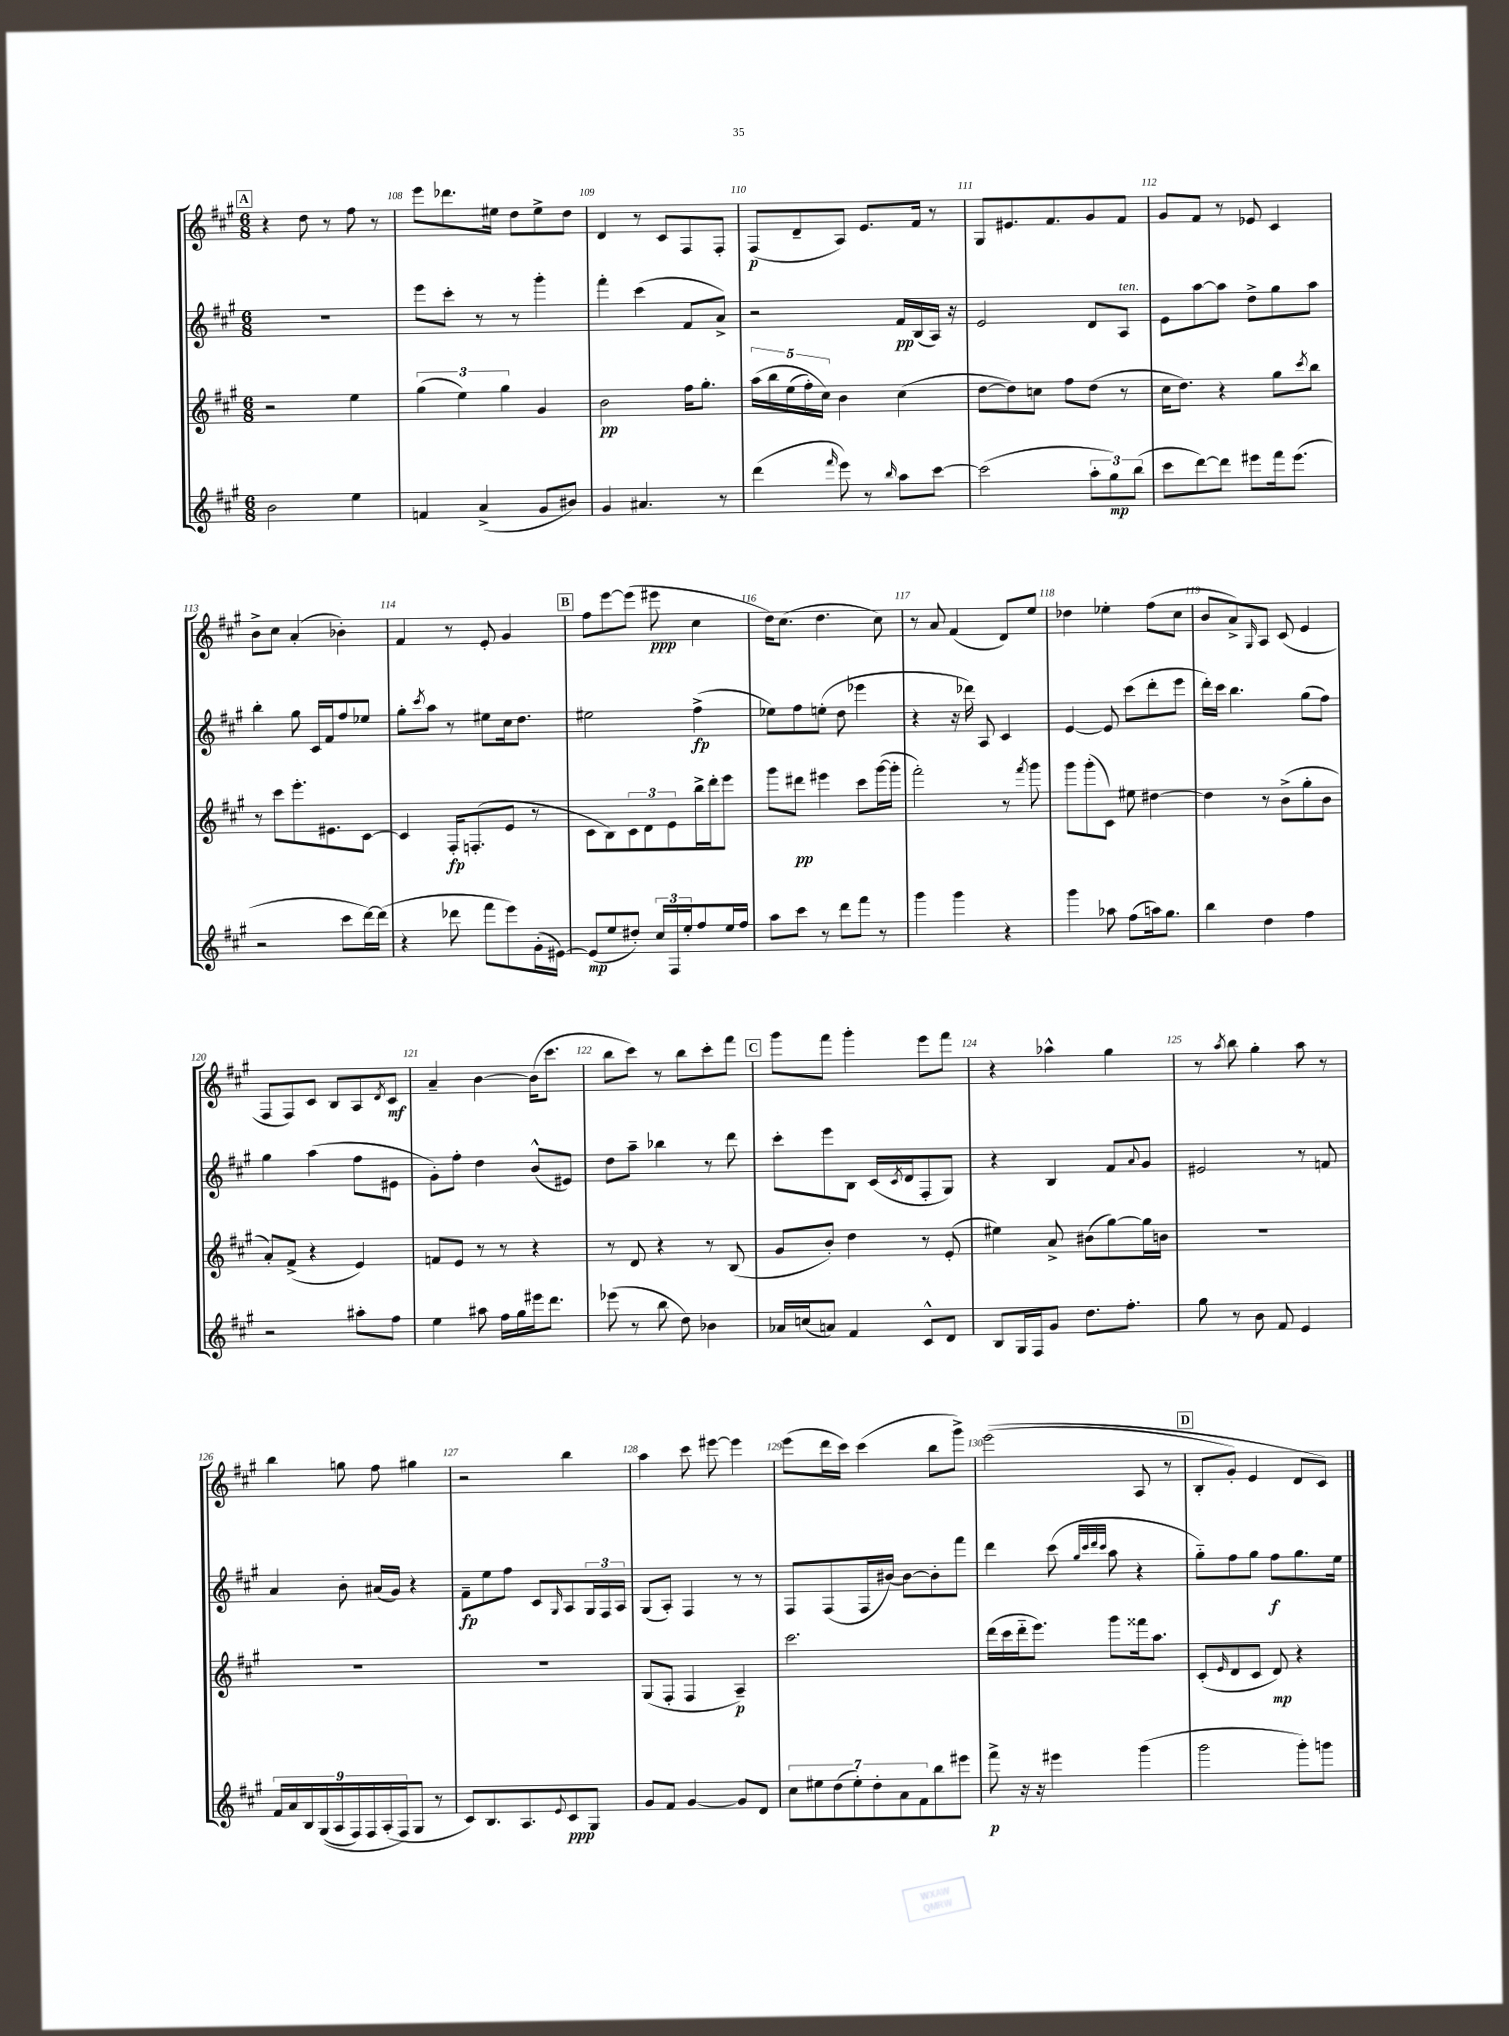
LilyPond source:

<<
\new StaffGroup <<
\new Staff = "s0" {
    \clef treble \key a \major \numericTimeSignature \time 6/8
    \mark \markup { \box "A" } r4 d''8 r8 fis''8 r8 |
    e'''8 des'''8. eis''16 d''8 eis''8-> d''8 |
    d'4 r8 cis'8 fis8 fis8-. |
    fis8\p( d'8-- a8) e'8. fis'16 r8 |
    gis8 eis'8. fis'8. gis'8 fis'8 |
    gis'8 fis'8 r8 ees'8 cis'4 |
    b'8-> cis''8 a'4-.( bes'4-.) |
    fis'4 r8 e'8-. gis'4 |
    \mark \markup { \box "B" } fis''8 e'''8~ e'''8( eis'''8\ppp cis''4 |
    d''16) cis''8.( d''4. cis''8) |
    r8 a'8 fis'4( d'8) e''8 |
    des''4 ees''4-. fis''8( cis''8 |
    b'8 a'8->) \grace { gis16 } a8 cis'8( e'4 |
    fis8 fis8) cis'8 b8 a8 \acciaccatura { d'8 } cis'8\mf |
    a'4-- b'4~ b'16( cis'''8. |
    b''8 cis'''8) r8 b''8 cis'''8-. fis'''8 |
    \mark \markup { \box "C" } gis'''8 fis'''8 gis'''4-. e'''8 fis'''8 |
    r4 aes''4-^ gis''4 |
    r8 \acciaccatura { a''8 } b''8 gis''4-. a''8 r8 |
    b''4 g''8 fis''8 gis''4 |
    r2 b''4 |
    a''4 cis'''8 eis'''8~ eis'''4 |
    e'''8( d'''16 cis'''16) cis'''4( b''8 gis'''8->) |
    e'''2(\( a8 r8 |
    \mark \markup { \box "D" } b8-. gis'8-.) e'4 d'8 cis'8\) \bar "|." |
}
\new Staff = "s1" {
    \clef treble \key a \major \numericTimeSignature \time 6/8
    \mark \markup { \box "A" } R2. |
    e'''8 cis'''8-. r8 r8 gis'''4-. |
    fis'''4-. cis'''4( fis'8 a'8->) |
    r2 fis'16\pp b16( a16) r16 |
    e'2 d'8 a8^\markup { \italic "ten." } |
    e'8 a''8~ a''8 d''8-> gis''8 a''8 |
    b''4-. gis''8 cis'16 fis'16 fis''8 ees''8 |
    gis''8-. \acciaccatura { cis'''8 } a''8 r8 eis''8 cis''16 d''8. |
    \mark \markup { \box "B" } eis''2 fis''4->\fp( |
    ees''8) fis''8 e''8-.( d''8 ees'''4 |
    r4 r16 des'''16) a8 cis'4 |
    e'4~ e'8 cis'''8( d'''8-. e'''8 |
    d'''16-.) cis'''16 b''4. gis''8( fis''8) |
    gis''4 a''4( fis''8 eis'8 |
    gis'8-.) fis''8-. d''4 b'8-^( eis'8) |
    d''8 a''8-- bes''4 r8 d'''8 |
    \mark \markup { \box "C" } cis'''8-. e'''8 b8 cis'16( \acciaccatura { cis'8 } d'16 fis8-. gis8) |
    r4 b4 fis'8 \appoggiatura { a'8 } gis'8 |
    eis'2 r8 f'8 |
    a'4 b'8-. ais'16( gis'16) r4 |
    fis'8--\fp e''8 fis''8 cis'8 \grace { gis16 } a8 \tuplet 3/2 { gis16 fis16 a16 } |
    gis8( a8-.) fis4 r8 r8 |
    fis8 fis8( fis16 bis'16~) bis'8~ bis'8-. fis'''8 |
    d'''4 cis'''8( \grace { gis''32 cis'''32 d'''32 cis'''32 } a''8 r4 |
    \mark \markup { \box "D" } gis''8-_) fis''8 gis''8 fis''8\f gis''8. e''16 \bar "|." |
}
\new Staff = "s2" {
    \clef treble \key a \major \numericTimeSignature \time 6/8
    \mark \markup { \box "A" } r2 e''4 |
    \tuplet 3/2 { gis''4( e''4) gis''4 } gis'4 |
    b'2\pp fis''16 gis''8.-. |
    \tuplet 5/4 { a''16\( b''16 e''16( fis''16-.) cis''16\) } b'4 cis''4( |
    d''8~ d''8) c''8 fis''8 d''8( r8 |
    cis''16 d''8.) r4 gis''8 \acciaccatura { cis'''8 } b''8 |
    r8 cis'''8 e'''8.-. eis'8. cis'8~ |
    cis'4 fis16-.\fp f8.-.( e'8 r8 |
    \mark \markup { \box "B" } cis'8 b8) \tuplet 3/2 { cis'8 d'8 e'8 } b''16-> d'''16-. e'''8 |
    gis'''8 dis'''8\pp eis'''4 cis'''8 gis'''16~( gis'''16-. |
    fis'''2-.) r8 \acciaccatura { fis'''8 } gis'''8 |
    gis'''8 gis'''8-.( cis'8) eis''8 dis''4~ |
    dis''4 r8 b'8->( gis''8-. b'8 |
    a'8-.) fis'8->( r4 e'4) |
    f'8 e'8 r8 r8 r4 |
    r8 d'8 r4 r8 b8( |
    \mark \markup { \box "C" } gis'8 b'8-.) d''4 r8 e'8-.( |
    eis''4) a'8-> bis'8( gis''8~) gis''16 b'16 |
    R2. |
    R2. |
    R2. |
    gis8( fis8-. fis4 a4--\p) |
    cis'''2. |
    d'''16( cis'''16 d'''16-_ e'''8.) gis'''8 fisis'''16 a''8. |
    \mark \markup { \box "D" } cis'8-.( \grace { e'16 } d'8 cis'8 d'8\mp) r4 \bar "|." |
}
\new Staff = "s3" {
    \clef treble \key a \major \numericTimeSignature \time 6/8
    \mark \markup { \box "A" } b'2 e''4 |
    f'4 a'4->( gis'8 bis'8) |
    gis'4 ais'4. r8 |
    d'''4( \grace { fis'''16 } e'''8) r8 \grace { b''16 } a''8 cis'''8~ |
    cis'''2( \tuplet 3/2 { a''8-. gis''8\mp) b''8( } |
    cis'''8 d'''8~) d'''8 eis'''8 fis'''16 eis'''8.( |
    r2 cis'''8 d'''16~) d'''16( |
    r4 des'''8 fis'''8 e'''8) gis'16-.( eis'16~) |
    \mark \markup { \box "B" } eis'8\mp( e''8 dis''8-.) \tuplet 3/2 { cis''16 fis16 e''16-. } fis''8 e''16 fis''16 |
    a''8 cis'''8 r8 d'''8 fis'''8 r8 |
    gis'''4 gis'''4 r4 |
    gis'''4 aes''8 fis''8( a''16) gis''8. |
    b''4 d''4 fis''4 |
    r2 ais''8-. fis''8 |
    e''4 ais''8 fis''16 gis''16 eis'''16 d'''8. |
    ees'''8( r8 b''8 d''8) bes'4 |
    \mark \markup { \box "C" } aes'16 c''16( a'8) fis'4 cis'8-^ d'8 |
    b8 gis16 fis16 gis'8 d''8. fis''8.-. |
    gis''8 r8 b'8 fis'8 e'4 |
    \tuplet 9/8 { fis'16 a'16 b16 gis16(\( a16 fis16) fis16 a16-.( fis16\) } gis8 r8 |
    cis'8) b8. a8. \appoggiatura { e'8 } cis'8\ppp gis8 |
    gis'8 fis'8 gis'4~ gis'8 d'8 |
    \tuplet 7/4 { cis''8 eis''8 d''8( eis''8-.) d''8-. a'8 fis'8 } b''8 eis'''8 |
    fis'''8->\p r16 r16 eis'''4 gis'''4( |
    \mark \markup { \box "D" } gis'''2 gis'''8-.) g'''8 \bar "|." |
}
>>
>>
\layout { \context { \Score currentBarNumber = #107 \override BarNumber.break-visibility = ##(#f #t #t) barNumberVisibility = #all-bar-numbers-visible } }
